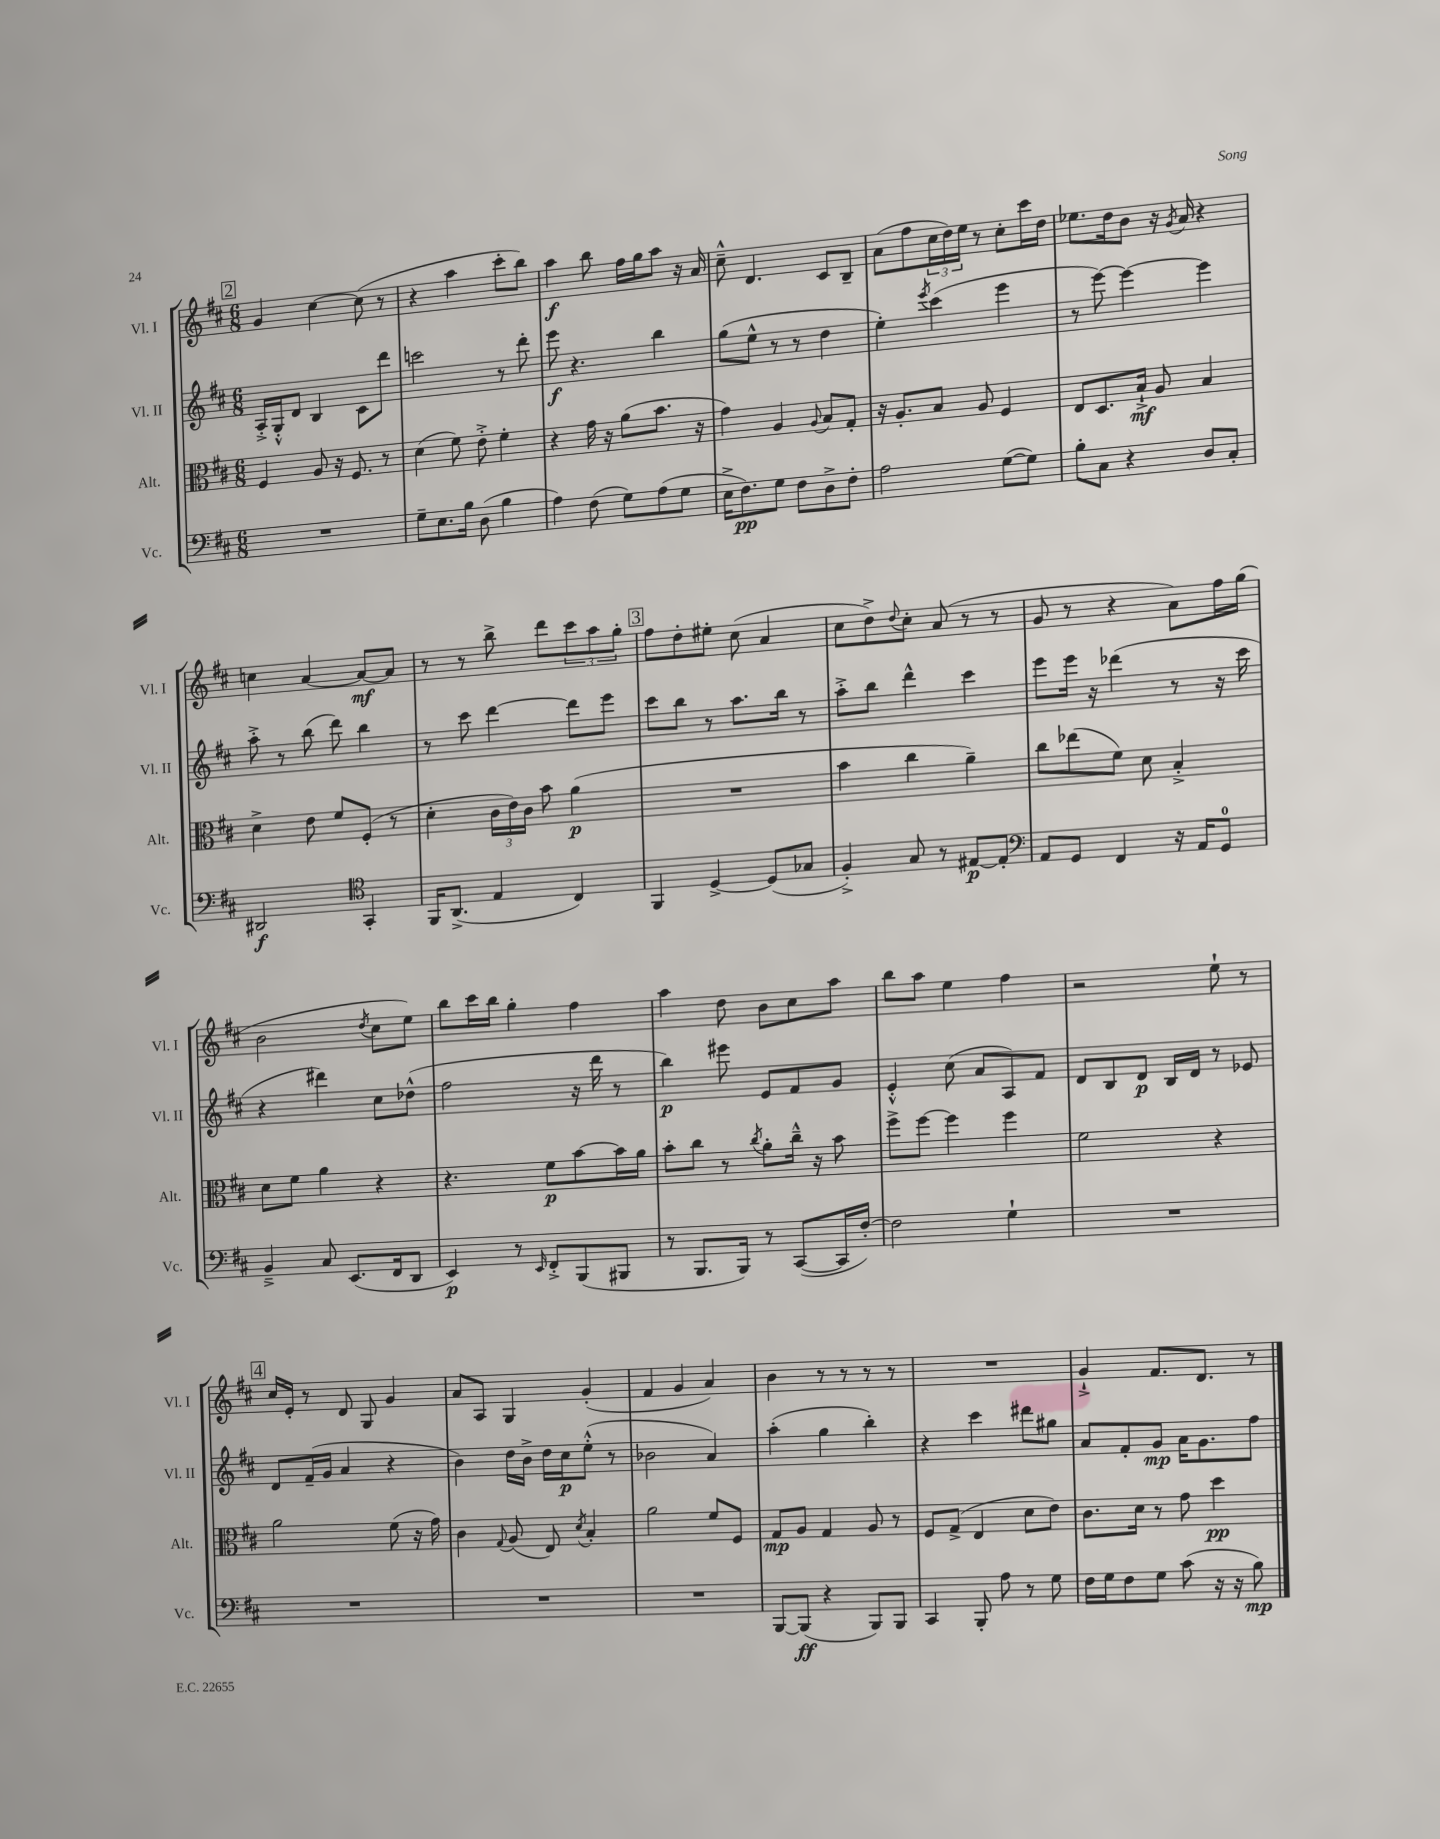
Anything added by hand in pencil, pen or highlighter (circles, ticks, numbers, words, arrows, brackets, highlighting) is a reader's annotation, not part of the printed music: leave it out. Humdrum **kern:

**kern	**kern	**kern	**kern
*staff4	*staff3	*staff2	*staff1
*clefF4	*clefC3	*clefG2	*clefG2
*k[f#c#]	*k[f#c#]	*k[f#c#]	*k[f#c#]
*M6/8	*M6/8	*M6/8	*M6/8
2.r	4F#/	16A'^/LL	4g/
.	.	16G'^^/J	.
.	.	8d/J	.
.	8A/	4B/	[4cc#\
.	16r	.	.
.	8.F#/	.	.
.	.	8c#\L	(8cc#\]
.	8r	8ddd\J	8r
=	=	=	=
8G~\L	(4d\	2ccc\	4r
8.E\	.	.	.
.	8f#\)	.	4aa\
16B\Jk	.	.	.
(8D\	8e'^\	.	.
4B\	4f#'\	8r	8ccc#'\L
.	.	8ddd'\	8bb\J)
=	=	=	=
4A\)	4r	8eee\	4aa\
.	.	4.r	.
(8F#\	16g\	.	8bb\
.	16r	.	.
8G\L)	(8a\L	.	16ff#\LL
.	.	.	16gg\J
(8A\	8.b\J	4bb\	8aa\J
8G\J	.	.	16r
.	16r	.	16a/
=	=	=	=
16E^\LK	4g\)	(8gg\L	8cc#~^^\
8.F#\)	.	.	.
.	.	8ee^^\J	4.d/
8G\J	4A/	8r	.
8F#\L	.	8r	.
.	8qqA/	.	.
8D^\	8B/L	4dd\	8c#/L
8F#'\J	8G'/J	.	8B~/J
=	=	=	=
2A\	16r	4ee'\)	(8a\L
.	8.A'/L	.	.
.	.	.	8ff#\
.	.	8qeee/	.
.	8B/J	(4ccc#\	24cc#\L
.	.	.	24dd\)
.	.	.	24ee\JJ
.	8A/	.	8r
([8G\L	4F#/	4eee\	8cc#'\L
8G\]J)	.	.	16ccc#\L
.	.	.	16dd\JJ
=	=	=	=
8B'\L	8E/L	8r	8.ee-\L
8C#\J	8.D/	[8eee\)	.
.	.	.	16dd\k
4r	.	4eee\_	8b\J
.	16B`^/Jk	.	.
.	8A/	.	16r
.	.	.	8qg/
.	.	.	16a/
8D/L	4B/	4eee\]	4r
8C#'/J	.	.	.
=	=	=	=
2DD#/	4d^\	8aa'^\	4cc\
.	.	8r	.
.	8e\	(8bb\	[4a/
.	8f#/L	8ddd\)	.
*clefC4	*	*	*
4GG'/	(8F#'/J	4bb\	8a/_L
.	8r	.	8a/]J
=	=	=	=
16FF#/LK	4d'\	8r	8r
(8.AA^/J	.	.	.
.	.	8ccc#\	8r
4E/	24c#\LL	[4ddd\	8bb^\
.	24e\)	.	.
.	24c#\JJ	.	.
.	8b\	.	8ddd\L
4C#/)	(4a\	8ddd\]L	12ccc#\
.	.	.	12aa\
.	.	8eee\J	.
.	.	.	12gg'\J
=	=	=	=
4FF#/	2.r	8ccc#\L	8ff#\L
.	.	8bb\J	8dd'\
[4D^/	.	8r	8ee#'\J
.	.	8.aa\L	(8cc#\
(8D/]L	.	.	4a/
.	.	16bb\Jk	.
8G-/J	.	8r	.
=	=	=	=
4F#'^/)	4b\	8aa'^\L	8cc#\L
.	.	8bb\J	8dd^\)
.	.	.	8qqdd/
8G/	4cc#\	4ddd^^\	8cc#'\J
8r	.	.	(8a/
[8E#/L	4a~\)	4ccc#\	8r
8E#'/]J	.	.	8r
=	=	=	=
*clefF4	*	*	*
8AA/L	8cc#\L	8eee\L	8g/
8GG/J	(8ee-\	16eee\Jk	8r
.	.	16r	.
4FF#/	8f#\J)	(4ddd-\	4r
.	8d\	.	.
16r	4B'^/	8r	8a\L)
16AA/LK	.	.	.
8GG/J	.	16r	16ff#\L
.	.	16ccc#\	(16gg\JJ
=	=	=	=
4BB~^/	8d\L	4r	2b\
.	8f#\J	.	.
8C#/	4a\	4ddd#\)	.
(8.EE/L	.	.	.
.	.	.	8qdd/
.	4r	8cc#\L	8cc#\L
16FF#/k	.	.	.
8DD/J	.	(8dd-^^\J	8ee\J)
=	=	=	=
4EE/)	4.r	2ff#\	8bb\L
.	.	.	16ccc#\L
.	.	.	16bb\JJ
8r	.	.	4gg'\
16qqEE/	.	.	.
8FF#'^/L	8f#\L	.	.
(8BBB/	[8b\	16r	4ff#\
.	.	16ddd\	.
8BBB#/J	16b\]L	8r	.
.	16a\JJ	.	.
=	=	=	=
8r	8b'\L	4bb\)	4aa\
8.BBB/L	8cc#\J	.	.
.	8r	8eee#\	8dd\
16BBB/Jk)	.	.	.
.	8qcc#/	.	.
8r	8a'\L	8e/L	8b\L
([8CC#/L	16cc#~^^\Jk	8f#/	8cc#\
.	16r	.	.
16CC#/]L	8b\	8g/J	8aa\J
[16F#'/JJ)	.	.	.
=	=	=	=
2F#\]	8ff#^\L	4e'^^/	8bb\L
.	[8ff#\J	.	8aa\J
.	4ff#\]	(8cc#\	4ee\
.	.	8a/L	.
4G`\	4ff#\	8A/)	4ff#\
.	.	8f#/J	.
=	=	=	=
2.r	2f#\	8d/L	2r
.	.	8B/	.
.	.	8d/J	.
.	.	16B/LL	.
.	.	16d/JJ	.
.	4r	8r	8ee`\
.	.	8e-/	8r
=	=	=	=
2.r	2a\	8d/L	16cc#/LL
.	.	.	16e'/JJ
.	.	(16f#~/L	8r
.	.	16g/JJ	.
.	.	4a/	8d/
.	.	.	8G/
.	(8f#\	4r	4g/
.	16r	.	.
.	16g\)	.	.
=	=	=	=
2.r	4c#\	4b\)	8a/L
.	.	.	8A/J
.	8qqG/	.	.
.	(8A/	16dd\LL	4G/
.	.	16b^\JJ	.
.	8E/)	16dd\LL	.
.	.	16cc#\J	.
.	8qd/	.	.
.	4B'/	(8ee'^^\J	(4g'/
.	.	8r	.
=	=	=	=
2.r	2a\	2b-\	4f#/
.	.	.	4g/
.	8f#/L	4a/)	4a/)
.	8F#/J	.	.
=	=	=	=
[8BBB/L	8G/L	(4aa'\	4b\
(8BBB/]J	8A/J	.	.
4r	4G/	4gg\	8r
.	.	.	8r
8BBB/L)	8A/	4bb'\)	8r
8BBB/J	8r	.	8r
=	=	=	=
4CC#/	8F#/L	4r	2.r
.	(8G^/J	.	.
8BBB'/	4E/	4ccc#\	.
8A\	.	.	.
8r	8d\L	8ddd#\L	.
8G\	8e\J)	8gg#\J	.
=	=	=	=
16F#\LL	8.c#\L	8a/L	4g`^/
16G\J	.	.	.
8F#\	.	8f#'/	.
.	16d\Jk	.	.
8G\J	8r	8g/J	8.f#/L
(8c#\	8g\	16a\LK	.
.	.	8.g\	8.d/J
16r	4dd\	.	.
16r	.	.	.
8B\)	.	8ff#\J	8r
==	==	==	==
*-	*-	*-	*-
